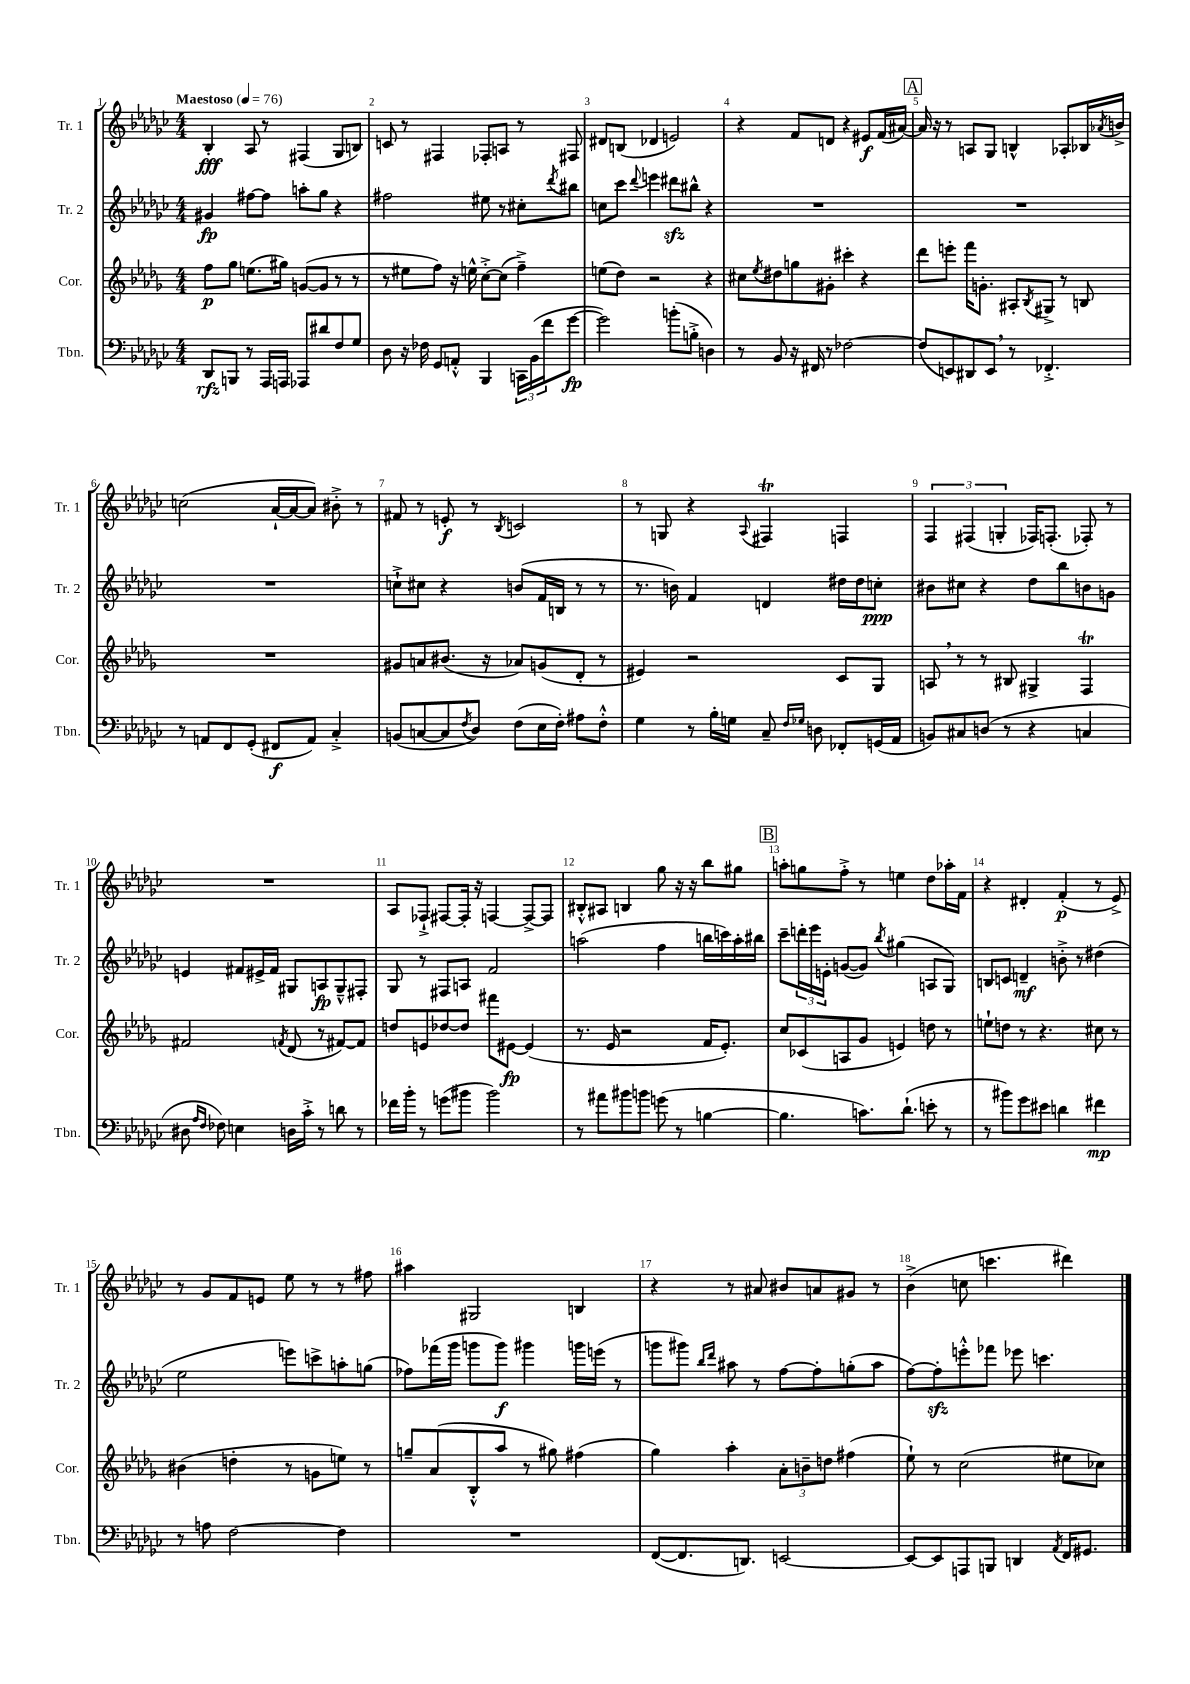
<<
\new StaffGroup <<
\new Staff = "s0" \with { instrumentName = "Tr. 1" shortInstrumentName = "Tr. 1" } {
    \clef treble \key ges \major \numericTimeSignature \time 4/4 \tempo "Maestoso" 4 = 76
    bes4-.\fff aes8 r8 fis4( ges8 b8) |
    c'8 r8 fis4 fes8-. a8 r8 fis8 |
    dis'8 b8( des'4 e'2) |
    r4 f'8 d'8 r4 eis'8\f f'16( ais'16~) |
    \mark \markup { \box "A" } ais'16 r16 r8 a8 ges8 b4-^ aes8-. bes16 \acciaccatura { aes'8 } b'16-> |
    c''2( aes'16~-! aes'16~ aes'8) bis'8-.-> r8 |
    fis'8 r8 e'8-.\f r8 \acciaccatura { bes8 } c'2 |
    r8 g8 r4 \appoggiatura { aes8 } fis4\trill f4 |
    \tuplet 3/2 { f4 fis4( g4-. } fes16) f8.-.( fes8-.) r8 |
    R1 |
    aes8 fes8-!-> fis8~ fis16-. r16 f4~ f8~-> f8 |
    bis8-.-^ ais8 b4 ges''8 r16 r16 bes''8 gis''8 |
    \mark \markup { \box "B" } a''8-. g''8 f''8-.-> r8 e''4 des''8 aes''16-. f'16 |
    r4 dis'4-. f'4-.\p( r8 ees'8->) |
    r8 ges'8 f'8 e'8 ees''8 r8 r8 fis''8 |
    ais''4 gis2 b4 |
    r4 r8 ais'8 bis'8 a'8 gis'8 r8 |
    bes'4->( c''8 c'''4. dis'''4) \bar "|." |
}
\new Staff = "s1" \with { instrumentName = "Tr. 2" shortInstrumentName = "Tr. 2" } {
    \clef treble \key ges \major \numericTimeSignature \time 4/4
    gis'4\fp fis''8~ fis''8 a''8-. ges''8 r4 |
    fis''2 eis''8 r8 cis''8-. \acciaccatura { des'''8 } bis''8 |
    c''8 ces'''8 \appoggiatura { des'''8 } e'''4 dis'''8\sfz bis''8-^ r4 |
    R1 |
    \mark \markup { \box "A" } R1 |
    R1 |
    c''8-!-> cis''8 r4 b'8( f'16 b16 r8 r8 |
    r8. b'16) f'4 d'4 dis''16 dis''16 c''8-.\ppp |
    bis'8 cis''8 r4 des''8 bes''8 b'8 g'8 |
    e'4 fis'8 eis'16-> fis'16 gis8 a8\fp gis8---^ fis8-. |
    ges8 r8 fis8 a8 f'2 |
    a''2( f''4 b''16 c'''16) a''16-. bis''16 |
    \mark \markup { \box "B" } ces'''8-- \tuplet 3/2 { d'''16-. ees'''16 e'16-. } g'8~( g'8) \acciaccatura { bes''8 } gis''4( a8 ges8) |
    b8 c'8 d'4--\mf b'8-.-> r8 dis''4( |
    ees''2 e'''8) c'''8-> a''8-. g''8( |
    fes''8) fes'''16( ges'''16 g'''8 g'''8\f) gis'''4 g'''16 e'''16( r8 |
    g'''8 gis'''8) \grace { bes''16 des'''16 } ais''8 r8 f''8~ f''8-. g''8-.( ais''8 |
    f''8~) f''8-.\sfz e'''8-.-^ fes'''8 ees'''8 c'''4. \bar "|." |
}
\new Staff = "s2" \with { instrumentName = "Cor." shortInstrumentName = "Cor." } {
    \clef treble \key des \major \numericTimeSignature \time 4/4
    f''8\p ges''8 e''8.( gis''16) g'8~( g'8 r8 r8 |
    r8 eis''8 f''8) r16 e''16-^ c''8~-.-> c''8( f''4--->) |
    e''8( des''8) r2 r4 |
    cis''8 \acciaccatura { ees''8 } dis''8 g''8 gis'8-. cis'''4-. r4 |
    \mark \markup { \box "A" } des'''8 e'''8-. f'''16 g'8.-. ais8-. \acciaccatura { bes8 } gis8-> r8 b8 |
    R1 |
    gis'8 a'8 bis'8.( r16 aes'8) g'8( des'8-. r8 |
    eis'4) r2 c'8 ges8 |
    a8 \breathe r8 r8 bis8 gis4-> f4\trill |
    fis'2 \acciaccatura { f'8 } des'8( r8 fis'8~) fis'8 |
    d''8 e'8 des''8~ des''8 fis'''8 eis'8~\fp eis'4( |
    r8. ees'16 r2 f'16 ees'8.-.) |
    \mark \markup { \box "B" } c''8 ces'8( a8 ges'8 e'4) d''8 r8 |
    e''8-! d''8 r8 r4. cis''8 r8 |
    bis'4( d''4-. r8 g'8 e''8) r8 |
    g''8-- aes'8( bes8-.-^ aes''8 r8 gis''8) fis''4( |
    ges''4) aes''4-. \tuplet 3/2 { aes'8-. b'8-- d''8 } fis''4( |
    ees''8-!) r8 c''2( eis''8 ces''8) \bar "|." |
}
\new Staff = "s3" \with { instrumentName = "Tbn." shortInstrumentName = "Tbn." } {
    \clef bass \key ges \major \numericTimeSignature \time 4/4
    des,8\rfz b,,8 r8 aes,,16 a,,16 aes,,8 dis'8 f8 ges8 |
    des8 r16 fes16 ges,8 a,8-.-^ bes,,4 \tuplet 3/2 { c,16 bes,16( f'16 } ges'8~\fp |
    ges'2) b'8-.( b8-.-> d4) |
    r8 bes,8 r16 fis,16 r8 fes2~ |
    \mark \markup { \box "A" } fes8( e,8) dis,8 e,8 \breathe r8 fes,4.-.-> |
    r8 a,8 f,8 ges,8-.( fis,8\f a,8) ces4-.-> |
    b,8( c8~ c8 \acciaccatura { f8 } des8) f8( ees16 f16-.) ais8 f8-.-^ |
    ges4 r8 bes16-. g16 ces8-- \grace { f16 ges16 } d8 fes,8-. g,16( aes,16 |
    b,8) cis8 d8( r8 r4 c4 |
    dis8 \grace { aes16 f16 } fes8) e4 d16 ces'16-.-> r8 d'8 r8 |
    fes'16 bes'16-. r8 g'8( bis'8 bis'2) |
    r8 ais'8 bis'8 b'8 g'8( r8 b4~ |
    \mark \markup { \box "B" } b4. c'8.) des'8.-!( e'8-. r8 |
    r8 bis'8) ges'8 eis'8 d'4 fis'4\mp |
    r8 a8 f2~ f4 |
    R1 |
    f,8~( f,8. d,8.) e,2~ |
    e,8~ e,8 a,,8 b,,8 d,4 \acciaccatura { aes,8 } f,16 gis,8. \bar "|." |
}
>>
>>
\layout { \context { \Score \override BarNumber.break-visibility = ##(#f #t #t) barNumberVisibility = #all-bar-numbers-visible } }
